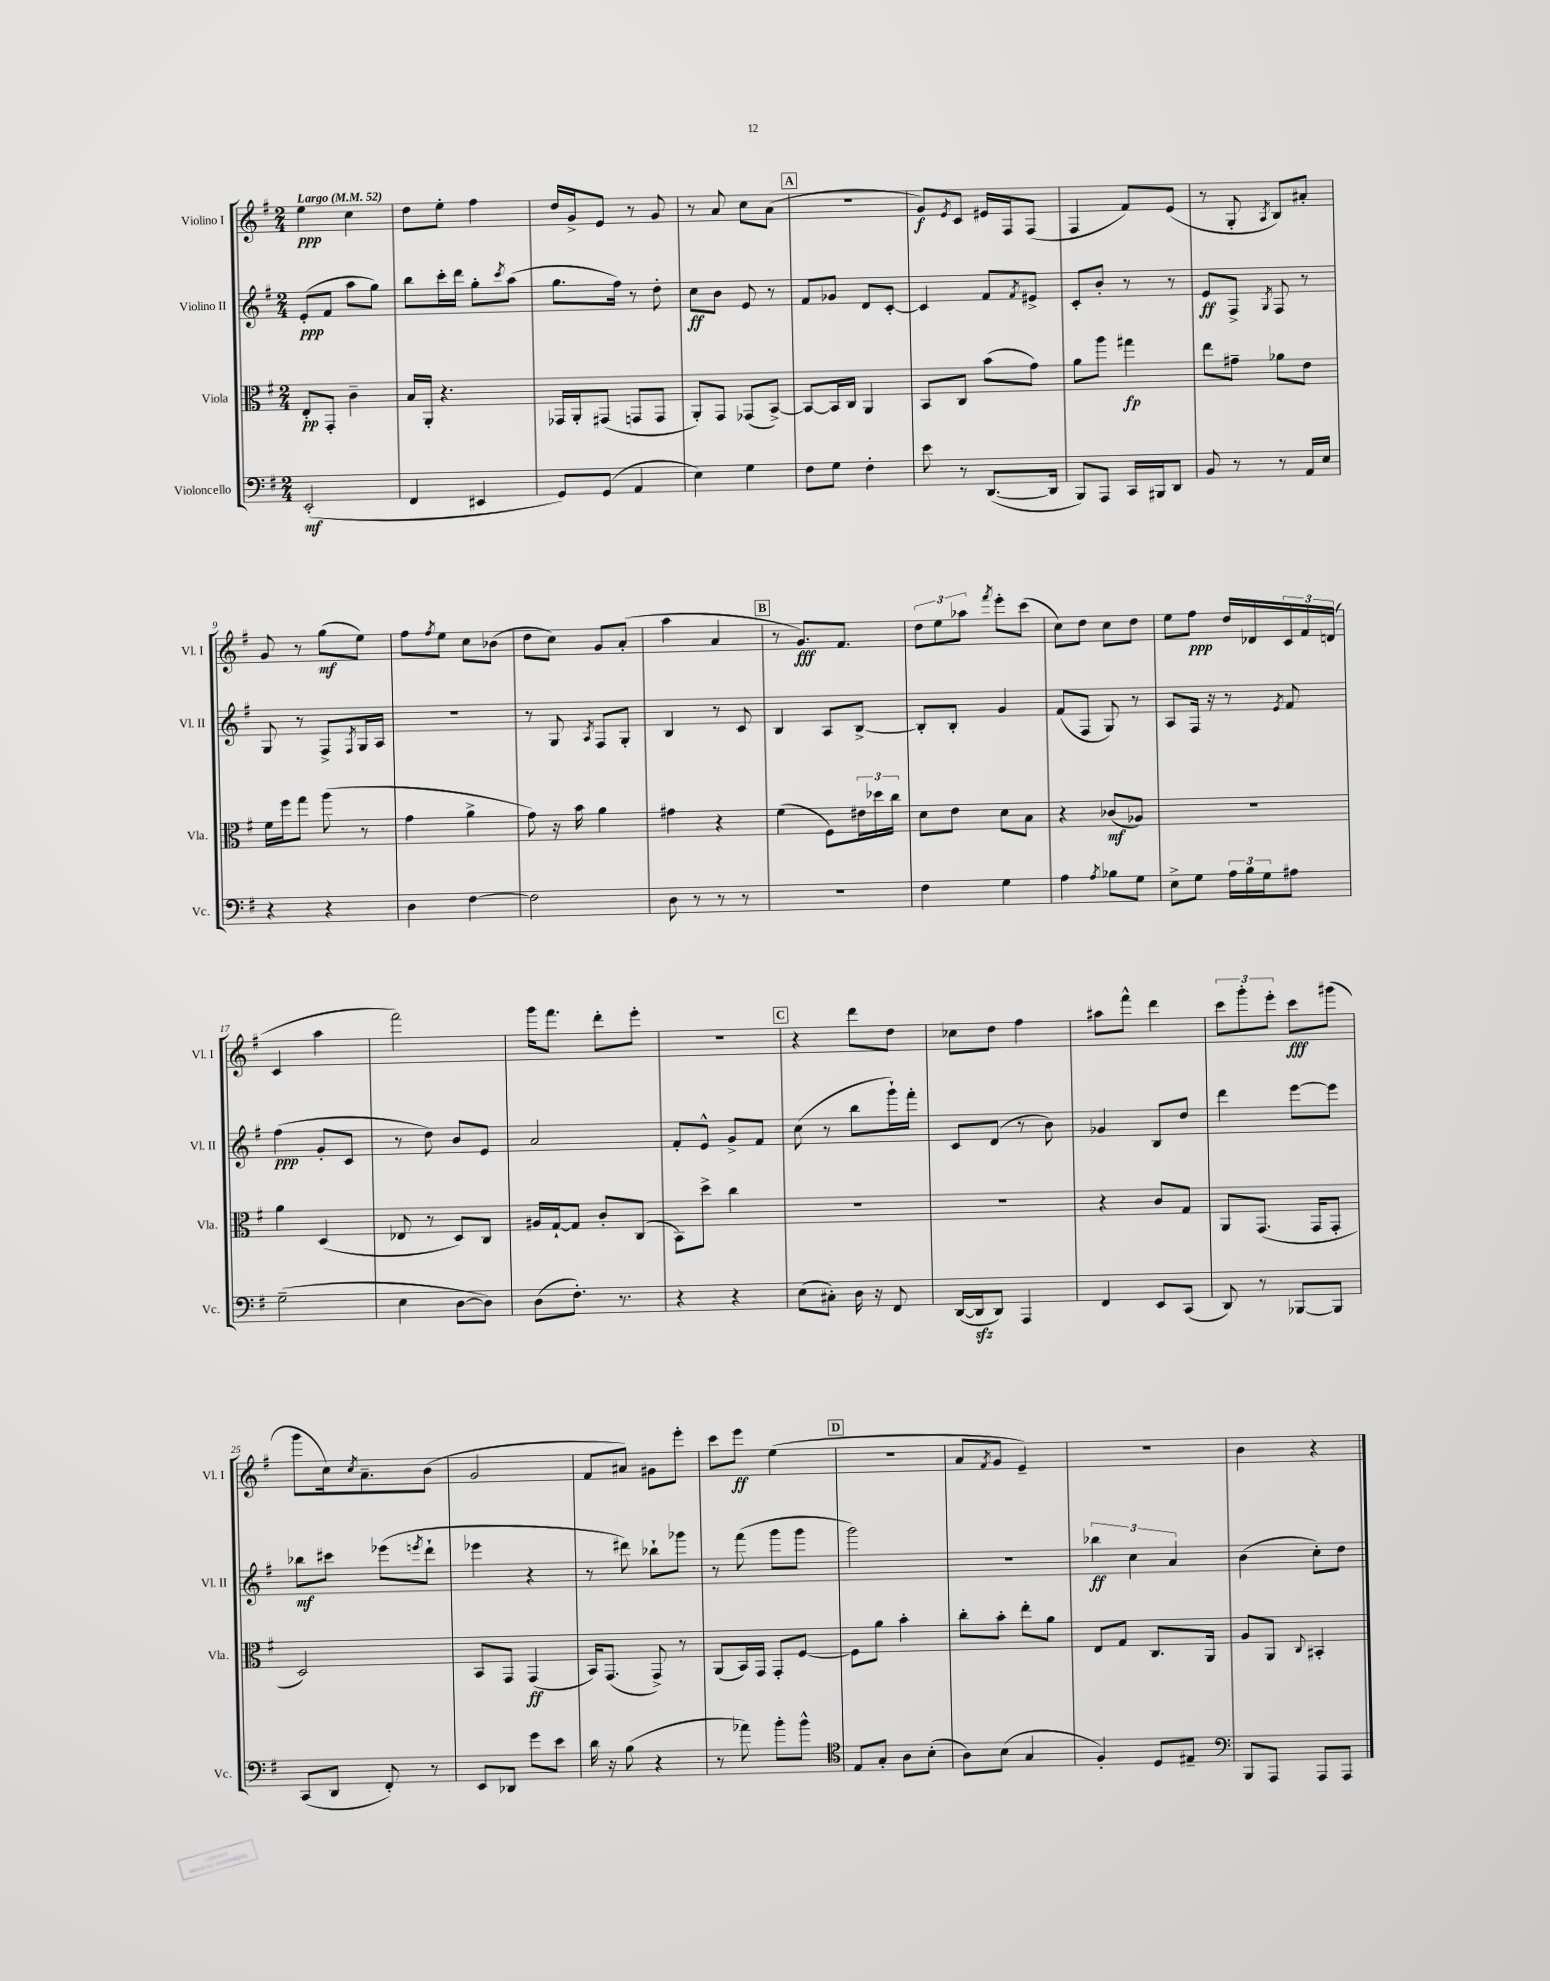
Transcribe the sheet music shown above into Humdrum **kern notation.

**kern	**dynam	**kern	**dynam	**kern	**dynam	**kern	**dynam
*part4	*part4	*part3	*part3	*part2	*part2	*part1	*part1
*staff4	*staff4	*staff3	*staff3	*staff2	*staff2	*staff1	*staff1
*I"Violoncello	*	*I"Viola	*	*I"Violino II	*	*I"Violino I	*
*I'Vc.	*	*I'Vla.	*	*I'Vl. II	*	*I'Vl. I	*
*clefF4	*	*clefC3	*	*clefG2	*	*clefG2	*
*k[f#]	*	*k[f#]	*	*k[f#]	*	*k[f#]	*
*M2/4	*	*M2/4	*	*M2/4	*	*M2/4	*
*MM52	*	*MM52	*	*MM52	*	*MM52	*
=1	=1	=1	=1	=1	=1	=1	=1
!	!	!	!	!	!	!LO:TX:a:B:t=Largo	!
(2EE'/	mf	8E'/L	pp	(8e'/L	ppp	4ee\	ppp
.	.	8GG'/J	.	8f#/J	.	.	.
.	.	4c~\	.	8aa\L	.	4cc\	.
.	.	.	.	8gg\J)	.	.	.
=2	=2	=2	=2	=2	=2	=2	=2
4FF#/	.	16B/LL	.	8bb\L	.	8dd\L	.
.	.	16AA'/JJ	.	.	.	.	.
.	.	4.r	.	16ccc'\L	.	8ee'\J	.
.	.	.	.	16ddd\JJ	.	.	.
4EE#X/	.	.	.	8gg'\L	.	4ff#\	.
.	.	.	.	8qccc/	.	.	.
.	.	.	.	(8aa\J	.	.	.
=3	=3	=3	=3	=3	=3	=3	=3
8GG/L)	.	16GG-X/LL	.	8.gg\L	.	16dd/LL	.
.	.	16AA'/J	.	.	.	16g^/J	.
(8GG/J	.	(8GG#X/J	.	.	.	8e/J	.
.	.	.	.	16ff#\Jk)	.	.	.
4AA/	.	8GGn/L	.	8r	.	8r	.
.	.	8GG/J	.	8dd'\	.	8g/	.
=4	=4	=4	=4	=4	=4	=4	=4
4E\)	.	8AA'/L)	.	8cc\L	ff	8r	.
.	.	8GG/J	.	8b\J	.	8a/	.
4G\	.	(8GG-X/L	.	8e/	.	8cc\L	.
.	.	[8BB^/J)	.	8r	.	(8a\J	.
!!LO:REH:place=s1:t=A
=5	=5	=5	=5	=5	=5	=5	=5
8F#\L	.	8BB/L_	.	8f#/L	.	2r	.
8G\J	.	16BB/L]	.	8g-X/J	.	.	.
.	.	16C/JJ	.	.	.	.	.
4F#'\	.	4AA/	.	8d/L	.	.	.
.	.	.	.	[8c'/J	.	.	.
=6	=6	=6	=6	=6	=6	=6	=6
8e\	.	8BB/L	.	4c/]	.	8g/L)	f
.	.	.	.	.	.	8qe/	.
8r	.	8C/J	.	.	.	8c/J	.
([8.DD/L	.	(8b\L	.	8f#/L	.	16e#X/LL	.
.	.	.	.	.	.	16F#/J	.
.	.	.	.	8qf#/	.	.	.
.	.	8g\J)	.	8e#X^/J	.	(8F#/J	.
16DD/Jk]	.	.	.	.	.	.	.
=7	=7	=7	=7	=7	=7	=7	=7
8BBB/L)	.	8a\L	.	8c'/L	.	4F#/	.
8AAA/J	.	8aa\J	.	8b'/J	.	.	.
16CC/LL	.	4gg#X\	fp	8r	.	8f#/L)	.
16BBB#X/J	.	.	.	.	.	.	.
8DD/J	.	.	.	8r	.	(8e/J	.
=8	=8	=8	=8	=8	=8	=8	=8
8BB/	.	8ee\L	.	8e/L	ff	8r	.
8r	.	8g#X~\J	.	8F#^/J	.	8G'/	.
.	.	.	.	8qG/	.	8qA/	.
8r	.	8a-X\L	.	8F#/	.	8B/L)	.
16AA/LL	.	8e\J	.	8r	.	8a#X'/J	.
16E/JJ	.	.	.	.	.	.	.
!!LO:LB:g=z
=9	=9	=9	=9	=9	=9	=9	=9
4r	.	16f#\LL	.	8G/	.	8g/	.
.	.	16ff#\J	.	.	.	.	.
.	.	8gg\J	.	8r	.	8r	.
4r	.	(8aa\	.	8F#^/L	.	(8gg\L	mf
.	.	.	.	8qF#/	.	.	.
.	.	8r	.	16G/L	.	8ee\J)	.
.	.	.	.	16A/JJ	.	.	.
=10	=10	=10	=10	=10	=10	=10	=10
4D\	.	4g\	.	2r	.	8ff#\L	.
.	.	.	.	.	.	8qff#/	.
.	.	.	.	.	.	8ee\J	.
[4F#\	.	4a^\	.	.	.	8cc\L	.
.	.	.	.	.	.	(8b-X\J	.
=11	=11	=11	=11	=11	=11	=11	=11
2F#\]	.	8g\)	.	8r	.	8dd\L	.
.	.	16r	.	8G/	.	8cc\J)	.
.	.	16b\	.	.	.	.	.
.	.	.	.	8qA/	.	.	.
.	.	4a\	.	8F#/L	.	8g/L	.
.	.	.	.	8G'/J	.	(8a'/J	.
=12	=12	=12	=12	=12	=12	=12	=12
8D\	.	4g#X\	.	4B/	.	4aa\	.
8r	.	.	.	.	.	.	.
8r	.	4r	.	8r	.	4a/	.
8r	.	.	.	8c/	.	.	.
!!LO:REH:place=s1:t=B
=13	=13	=13	=13	=13	=13	=13	=13
2r	.	(4f#\	.	4B/	.	8r	.
.	.	.	.	.	.	8.g/L)	fff
.	.	8F#\L)	.	8A/L	.	.	.
.	.	.	.	.	.	8.f#/J	.
.	.	24e#X\L	.	[8B^/J	.	.	.
.	.	24dd-X\	.	.	.	.	.
.	.	24cc\JJ	.	.	.	.	.
=14	=14	=14	=14	=14	=14	=14	=14
4F#\	.	8d\L	.	8B'/L]	.	12dd\L	.
.	.	.	.	.	.	12ee\	.
.	.	8e\J	.	8B'/J	.	.	.
.	.	.	.	.	.	12aa-X\J	.
.	.	.	.	.	.	8qfff#/	.
4G\	.	8d\L	.	4g/	.	8eee'\L	.
.	.	8B\J	.	.	.	(8ccc\J	.
=15	=15	=15	=15	=15	=15	=15	=15
4A\	.	4r	.	(8f#/L	.	8cc\L)	.
.	.	.	.	8F#/J	.	8dd\J	.
8qA/	.	.	.	.	.	.	.
8B-X\L	.	(8c-X/L	mf	8G/)	.	8cc\L	.
8G\J	.	8A-X/J)	.	8r	.	8dd\J	.
=16	=16	=16	=16	=16	=16	=16	=16
8E^\L	.	2r	.	8A/L	.	8ee\L	.
8G\J	.	.	.	16F#/Jk	.	8ff#\J	ppp
.	.	.	.	16r	.	.	.
24A\LL	.	.	.	8r	.	16dd/LL	.
24B\	.	.	.	.	.	.	.
.	.	.	.	.	.	16d-X/	.
24G\J	.	.	.	.	.	.	.
.	.	.	.	8qe/	.	.	.
8A#X\J	.	.	.	8f#/	.	24c/	.
.	.	.	.	.	.	24f#/	.
.	.	.	.	.	.	(24dn/JJ	.
!!LO:LB:g=z
=17	=17	=17	=17	=17	=17	=17	=17
(2G~\	.	4a\	.	(4ff#\	ppp	4c/	.
.	.	(4D/	.	8g'/L	.	4aa\	.
.	.	.	.	8c/J	.	.	.
=18	=18	=18	=18	=18	=18	=18	=18
4E\	.	8E-X/	.	8r	.	2fff#\)	.
.	.	8r	.	8dd\)	.	.	.
[8D\L	.	8D/L)	.	8b/L	.	.	.
8D\J])	.	8C/J	.	8e/J	.	.	.
=19	=19	=19	=19	=19	=19	=19	=19
(8D\L	.	16A#X/LL	.	2a/	.	16ggg\KL	.
.	.	[16G`/J	.	.	.	8.fff#\J	.
8.F#'\J)	.	8G/J]	.	.	.	.	.
.	.	8c'/L	.	.	.	8ddd'\L	.
8.r	.	.	.	.	.	.	.
.	.	(8C/J	.	.	.	8eee'\J	.
=20	=20	=20	=20	=20	=20	=20	=20
4r	.	8BB\L)	.	8f#'/L	.	2r	.
.	.	8dd^\J	.	8e^^/J	.	.	.
4r	.	4cc\	.	8g^/L	.	.	.
.	.	.	.	8f#/J	.	.	.
!!LO:REH:place=s1:t=C
=21	=21	=21	=21	=21	=21	=21	=21
(8E\L	.	2r	.	(8cc\	.	4r	.
8C#X'\J)	.	.	.	8r	.	.	.
16D\	.	.	.	8bb\L	.	8ddd\L	.
16r	.	.	.	.	.	.	.
8FF#/	.	.	.	16ggg`\L)	.	8dd\J	.
.	.	.	.	16fff#'\JJ	.	.	.
=22	=22	=22	=22	=22	=22	=22	=22
([16DD/LL	.	2r	.	8c/L	.	8cc-X\L	.
16DDzz/J]	.	.	.	.	.	.	.
8DD/J)	.	.	.	(8d/J	.	8dd\J	.
4AAA/	.	.	.	8r	.	4ff#\	.
.	.	.	.	8b\)	.	.	.
=23	=23	=23	=23	=23	=23	=23	=23
4FF#/	.	4r	.	4g-X/	.	8aa#X\L	.
.	.	.	.	.	.	8fff#^^\J	.
8EE/L	.	8c/L	.	8B/L	.	4ddd\	.
(8CC/J	.	8G/J	.	8dd/J	.	.	.
=24	=24	=24	=24	=24	=24	=24	=24
8DD/)	.	8AA/L	.	4ddd\	.	12ccc\L	.
.	.	.	.	.	.	12ggg'\	.
8r	.	(8.GG/J	.	.	.	.	.
.	.	.	.	.	.	12eee'\J	.
[8BBB-X/L	.	.	.	[8eee\L	.	8ccc\L	fff
.	.	16GG/KL	.	.	.	.	.
8BBB-/J]	.	8GG'/J	.	8eee\J]	.	(8ggg#X\J	.
!!LO:LB:g=z
=25	=25	=25	=25	=25	=25	=25	=25
(8CC/L	.	2D/)	.	8bb-X\L	mf	8ggg\L	.
8DD/J	.	.	.	8ccc#X\J	.	16cc\k)	.
.	.	.	.	.	.	8qcc/	.
.	.	.	.	.	.	8.a~\	.
8FF#'/)	.	.	.	(8eee-X\L	.	.	.
.	.	.	.	8qeeen/	.	.	.
8r	.	.	.	8ddd`\J	.	(8b\J	.
=26	=26	=26	=26	=26	=26	=26	=26
8EE/L	.	8BB/L	.	4eee-X\	.	2g/	.
8DD-X/J	.	8GG/J	.	.	.	.	.
8g\L	.	(4GG/	ff	4r	.	.	.
8e\J	.	.	.	.	.	.	.
=27	=27	=27	=27	=27	=27	=27	=27
16d\	.	16BB/KL)	.	8r	.	8f#/L	.
16r	.	(8.GG/J	.	.	.	.	.
(8B\	.	.	.	8ddd#X\)	.	8a#X/J)	.
4r	.	8GG^/)	.	8bb-X`\L	.	8g#X\L	.
.	.	8r	.	8ggg-X\J	.	8eee'\J	.
=28	=28	=28	=28	=28	=28	=28	=28
8r	.	(8AA/L	.	8r	.	8ccc\L	.
8a-X\)	.	16BB/L)	.	(8fff#\	.	8eee\J	ff
.	.	16GG/JJ	.	.	.	.	.
8b'\L	.	8GG'/L	.	8ggg\L	.	(4ee\	.
8b^^\J	.	[8F#/J	.	8ggg\J	.	.	.
!!LO:REH:place=s1:t=D
=29	=29	=29	=29	=29	=29	=29	=29
*clefC4	*	*	*	*	*	*	*
8E/L	.	8F#\L]	.	2ggg\)	.	2r	.
8G'/J	.	8a\J	.	.	.	.	.
8A\L	.	4b'\	.	.	.	.	.
(8B'\J	.	.	.	.	.	.	.
=30	=30	=30	=30	=30	=30	=30	=30
8A\L)	.	8cc'\L	.	2r	.	8a/L	.
.	.	.	.	.	.	8qf#/	.
(8B\J	.	8b'\J	.	.	.	8g/J	.
4G/	.	8ee'\L	.	.	.	4e~/)	.
.	.	8a\J	.	.	.	.	.
=31	=31	=31	=31	=31	=31	=31	=31
4F#'/)	.	8E/L	.	6bb-X\	ff	2r	.
.	.	8G/J	.	.	.	.	.
.	.	.	.	6cc\	.	.	.
8D/L	.	8.C/L	.	.	.	.	.
.	.	.	.	6a/	.	.	.
8E#X~/J	.	.	.	.	.	.	.
.	.	16AA/Jk	.	.	.	.	.
=32	=32	=32	=32	=32	=32	=32	=32
*clefF4	*	*	*	*	*	*	*
8BBB/L	.	8A/L	.	(4b\	.	4b\	.
8AAA/J	.	8AA/J	.	.	.	.	.
.	.	8qqC/	.	.	.	.	.
8AAA/L	.	4BB#X'/	.	8cc'\L)	.	4r	.
8AAA/J	.	.	.	8dd\J	.	.	.
==	==	==	==	==	==	==	==
*-	*-	*-	*-	*-	*-	*-	*-
